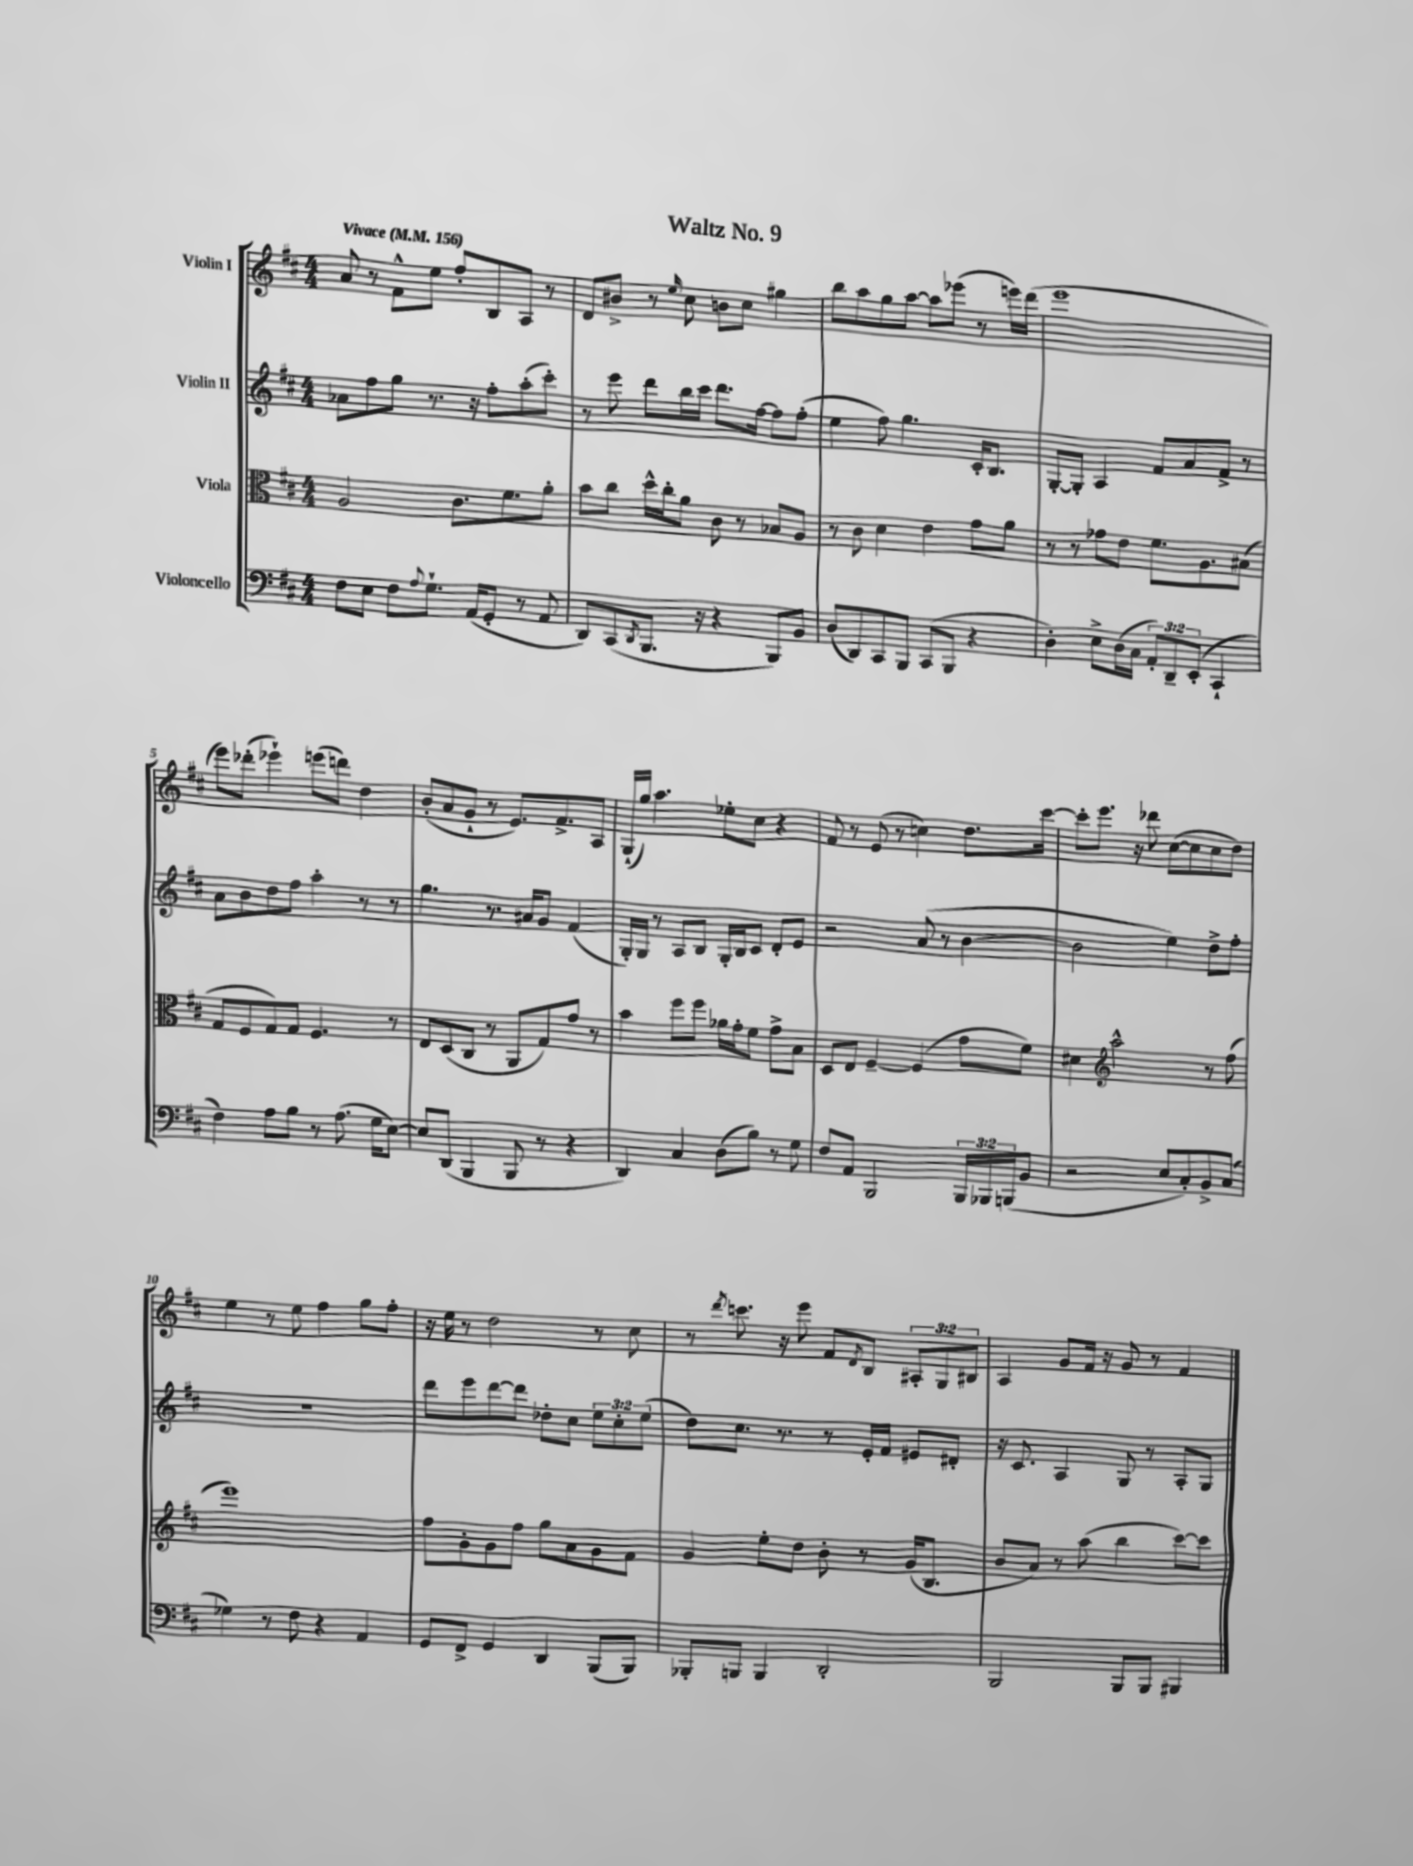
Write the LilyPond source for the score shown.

\header { title = "Waltz No. 9" }
<<
\new StaffGroup <<
\new Staff = "s0" \with { instrumentName = "Violin I" } {
    \clef treble \key d \major \numericTimeSignature \time 4/4 \override Staff.TupletNumber.text = #tuplet-number::calc-fraction-text \tempo "Vivace" 4 = 156
    a'8 r8 fis'8-^ e''8 fis''8-. b8 a8 r8 |
    d'8 bis'8-> r8 \grace { e''16 } cis''8 b'8 cis''8 gis''4 |
    b''8 a''8 g''8 a''8~ a''8 ees'''8( r8 e'''16) d'''16( |
    e'''1 |
    e'''8) des'''8-.( ees'''4-!) e'''8( d'''8) d''4 |
    b'8-.( a'8 g'8-! r8 e'8.) fis'8.-> a8 |
    g16-!( g''16) a''4. ees''8-. cis''8 r4 |
    fis'8 r8 e'8( r8 c''4) d''8. cis'''16~ |
    cis'''8-. e'''8. r16 des'''8 cis''8~( cis''8 cis''8 d''8) |
    e''4 r8 e''8 fis''4 g''8 fis''8-. |
    r16 e''16 r8 d''2 r8 cis''8 |
    r8 \acciaccatura { d'''8 } c'''8. r16 e'''8 fis'8 \acciaccatura { d'8 } b8 \tuplet 3/2 { ais8-. g8 bis8 } |
    a4 g'8 fis'16 r16 g'8 r8 fis'4 \bar "|." |
}
\new Staff = "s1" \with { instrumentName = "Violin II" } {
    \clef treble \key d \major \numericTimeSignature \time 4/4 \override Staff.TupletNumber.text = #tuplet-number::calc-fraction-text
    aes'8 fis''8 g''8 r8. r16 fis''8-. a''8-.( cis'''8-.) |
    r8 e'''8 d'''8 b''16 cis'''16 d'''8. fis''16~ fis''8 fis''8-.( |
    e''4 fis''8) g''4. cis'16-. b8. |
    g8~-. g8-. a4 fis'8 a'8 fis'8-> r8 |
    a'8 b'8 d''8 fis''8 a''4-. r8 r8 |
    g''4. r8. ais'16 g'8 fis'4( |
    g16-.) g16 r8 a8 b8 g16-. b16 cis'8 d'8-. e'8 |
    r2 a'8( r8 b'4~ |
    b'2 e''4) d''8-> fis''8-. |
    r1 |
    d'''8 e'''8 d'''8~ d'''8 des''8-. cis''8 \tuplet 3/2 { e''8 cis''8-. e''8( } |
    d''8) cis''8. r8. r8 e'16-. fis'16 eis'8 dis'8-. |
    r16 cis'8. a4 g8 r8 a8-. g8 \bar "|." |
}
\new Staff = "s2" \with { instrumentName = "Viola" } {
    \clef alto \key d \major \numericTimeSignature \time 4/4
    a2 cis'8. fis'8. a'8-. |
    b'8 cis''8 d''16-^ cis''16-. a'8 cis'8 r8 bes8 a8 |
    r8 cis'8 d'4 e'4 g'8 a'8 |
    r8 r8 ges'8 e'8 fis'8. a8. bis8( |
    g8 fis8 g8) g8 fis4. r8 |
    e8 d8( cis8 r8 a,8 g8) g'8 r8 |
    b'4 fis''8 fis''8 aes'16 g'16-. fis'8 g'8-> b8 |
    d8 e8 fis4~-- fis4( g'8 fis'8) |
    dis'4 \clef treble a''2-^ r8 fis''8( |
    e'''1) |
    fis''8 g'8-. g'8 fis''8 g''8 a'8 g'8 fis'8 |
    g'4 e''8-. d''8 b'8-. r8 g'16( b8. |
    b'8 a'8) r8 a''8( b''4 cis'''8~) cis'''8 \bar "|." |
}
\new Staff = "s3" \with { instrumentName = "Violoncello" } {
    \clef bass \key d \major \numericTimeSignature \time 4/4 \override Staff.TupletNumber.text = #tuplet-number::calc-fraction-text
    fis8 e8 fis8 \appoggiatura { a8 } g8.-! a,16( g,8-. r8 a,8 |
    d,8) cis,8( \acciaccatura { d,8 } b,,8. r16 r4 b,,8) b,8 |
    d8( d,8) cis,8 b,,8 cis,8( b,,8 r4 |
    d4-.) e8-> d16( cis16 \tuplet 3/2 { a,8-.) d,8-- e,8-.( } cis,4-! |
    fis4) a8 b8 r8 a8.( g16 e8~) |
    e8 d,8( b,,4 b,,8 r8 r4 |
    d,4) cis4 d8( b8) r8 g8 |
    fis8 a,8 b,,2 \tuplet 3/2 { b,,16 bes,,16 b,,16( } b,8 |
    r2 e8 cis8-.) b,8-> cis8( |
    ges4) r8 fis8 r4 a,4 |
    g,8 fis,8-> g,4 d,4 b,,8( b,,8) |
    bes,,8-. b,,8 b,,4 d,2-. |
    b,,2 b,,8 b,,8 bis,,4 \bar "|." |
}
>>
>>
